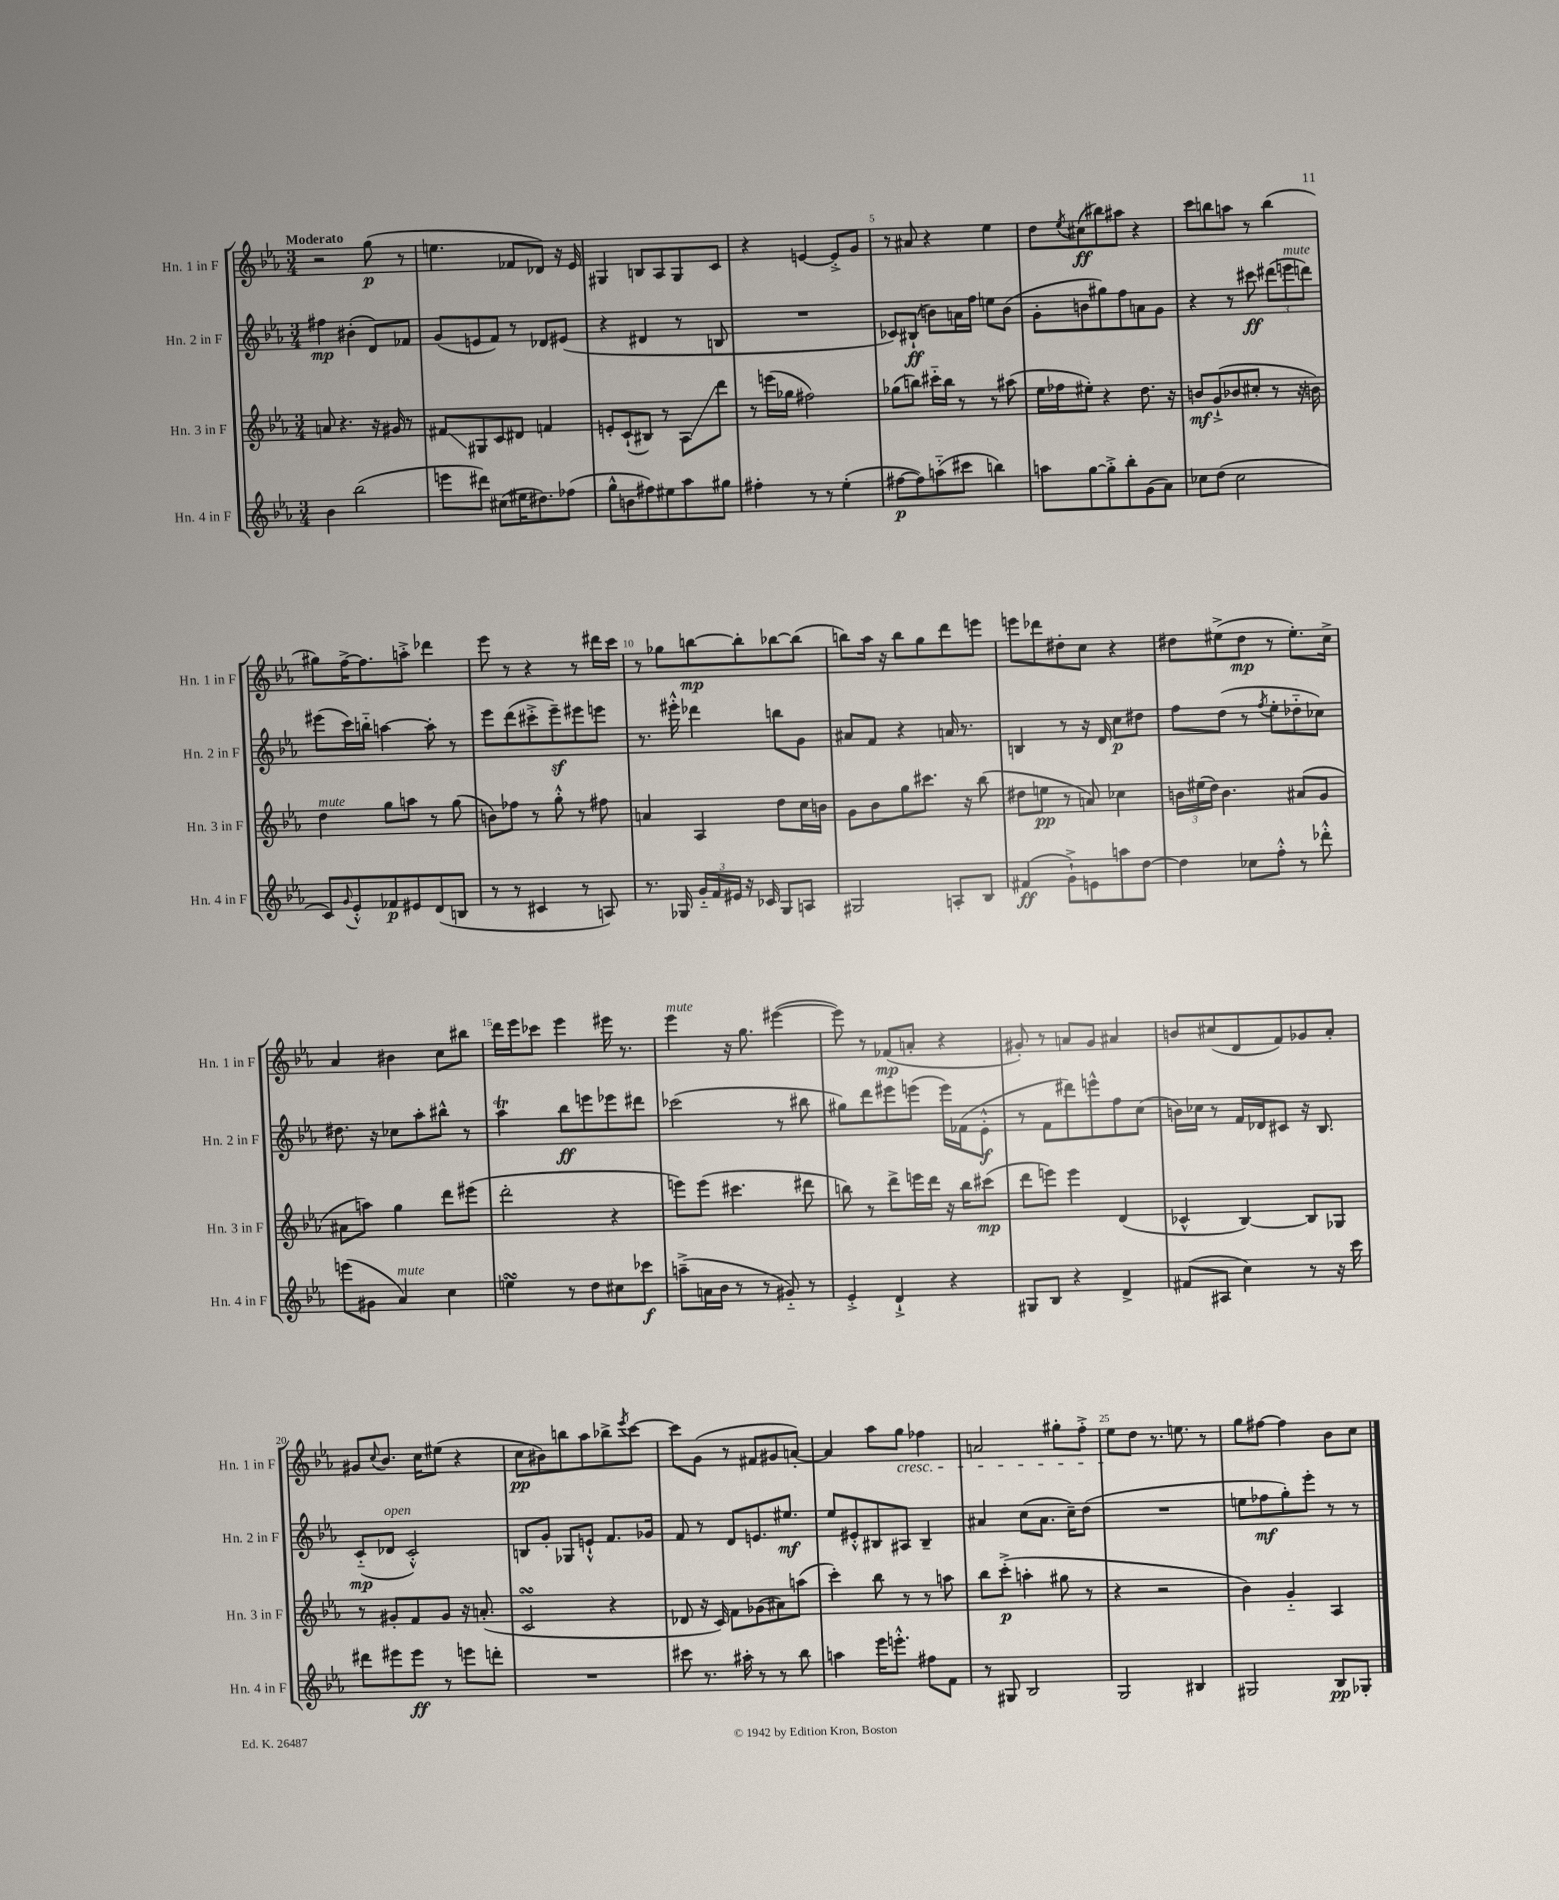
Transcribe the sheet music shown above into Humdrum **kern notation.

**kern	**kern	**kern	**kern
*staff4	*staff3	*staff2	*staff1
*clefG2	*clefG2	*clefG2	*clefG2
*k[b-e-a-]	*k[b-e-a-]	*k[b-e-a-]	*k[b-e-a-]
*M3/4	*M3/4	*M3/4	*M3/4
4b-	8a	4ff#	2r
.	4.r	.	.
(2bb-	.	(4b#'	.
.	16r	8d)	(8gg
.	16g#	.	.
.	8r	8f-	8r
=	=	=	=
8eee	8f#	(8g	4.ee
8ddd#)	8G#	8e	.
(8cc#	8c	8f)	.
16ee#	8d#	8r	8f-
8.dd#)	.	.	.
.	4f	8d-	8d-)
(8ff-	.	(8e#	16r
.	.	.	16e-
=	=	=	=
8gg^^	8e'	4r	4G#
8b	(8c`	.	.
8ff#)	8B#)	4d#	8B
8ee#	8r	.	8A-
8aa-	8A-	8r	8G#
8gg#	8ddd	8B	8c
=	=	=	=
4ff#'	8r	2.r	4r
.	(16eee	.	.
.	16gg-	.	.
8r	2ff#)	.	[4e
8r	.	.	.
(4ee-'	.	.	8e'^]
.	.	.	8g
=	=	=	=
[8ff#	(8gg-	8c-)	8r
8ff#])	8bb)	(8B#`	8a#
(8aa'~	16ccc#'~	8b)	4r
.	16bb	.	.
8ccc#	8r	16a	.
.	.	16ff	.
4bb)	8r	8ee	4ee-
.	(8aa#	(8b	.
=	=	=	=
8aa	16ee-	8g'	8dd
.	16ff-	.	.
.	.	.	8qee-
[8gg	8ee#')	8b	(8cc#
8gg'^]	4r	8gg#)	8bb#)
8bb-'	.	8ff	8aa#
(8g	8.dd	8a	4r
8a-)	.	8g	.
.	16r	.	.
=	=	=	=
8cc-	8b	4r	8ccc
(8dd	(8g`^	.	8bb
2cc-	8b-	8r	8aa
.	8cc#'	8ccc#	8r
.	8r	(12ddd#	(4bb
.	.	12eee	.
.	16r	.	.
.	.	12ddd)	.
.	16b)	.	.
=	=	=	=
8c)	4dd	(8eee#	8gg#)
8qqg	.	.	.
8e-'^^	.	16ccc)	[16ff^
.	.	16bb'~	8.ff]
8f-	8gg	[4aa	.
8e#	8aa	.	8aa'^
(8d	8r	8aa']	4ddd-
8B	(8gg	8r	.
=	=	=	=
8r	8b)	8eee-	8eee-
8r	8ff-	(8ddd	8r
4c#	8r	8ccc#'^	4r
.	8gg'^^	8eee-~)	.
8r	8r	8eee#	8r
8A)	8ff#	8eee	16ddd#
.	.	.	16ccc
=	=	=	=
8.r	4a	8.r	8r
.	.	.	8gg-
16G-	.	16eee#'^^	.
24g'~	4A-	4ddd-	[8bb
24f	.	.	.
24e#	.	.	.
16r	.	.	8bb']
16c-	.	.	.
8G-	8dd	8bb	[8bb-
8A	16cc	8g	(8bb-]
.	16b	.	.
=	=	=	=
2G#	8g	8a#	8bb)
.	8b-	8f	16aa-
.	.	.	16r
.	8gg	4r	8bb
.	8.ccc#	.	8gg
8A'	.	16a	8ddd
.	16r	8.r	.
8B-	(8bb-	.	8eee
=	=	=	=
(4f#	8dd#	4B	8eee
.	8ee	.	8ddd-
8g`^)	8r	8r	8dd#'
8e	8a)	16r	8cc
.	.	16d	.
8aa	4cc-	8cc	4r
[8dd	.	8dd#	.
=	=	=	=
4dd]	24b	8ff	8dd#
.	(24ee#	.	.
.	24dd)	.	.
.	4.b	(8dd	(8ee#^
8cc-	.	8r	8dd#
.	.	8qff	.
8ff'^^	.	8ee-'	8r
8r	(8a#	8dd-'~	8.ee#')
8ddd-'^^	8g	8cc-)	.
.	.	.	16cc^
=	=	=	=
(8eee	8a#	8.dd#	4a-
8g#	8aa)	.	.
.	.	16r	.
4a-)	4gg	8cc-	4b#
.	.	8aa-'	.
4cc	8ddd	8bb#^^	8cc
.	(8eee#	8r	8bb#
=	=	=	=
4ee	2ddd'	4aa-	16ddd
.	.	.	16eee-
.	.	.	8ccc-
8r	.	8bb-	4eee-
8dd	.	8eee	.
8cc#	4r	8eee-	16eee#
.	.	.	8.r
8ccc-	.	8ddd#	.
=	=	=	=
(8aa~^	8eee)	(2ccc-	4eee-
16a	(8eee	.	.
16b-	.	.	.
8r	4.ccc#	.	16r
.	.	.	8.gg
8r	.	.	.
8g#'~)	.	8r	([4eee#
8r	8ddd#	8bb#	.
=	=	=	=
4e-'^	8bb)	8gg#)	8eee#])
.	8r	8ddd	8r
4d`^	8ddd^	8eee#	(8f-
.	16eee	(8eee	8a'
.	16ddd	.	.
4r	16r	16eee)	4r
.	16bb	(16f-	.
.	(8ccc#	8e-'^^	.
=	=	=	=
8G#	8ddd	8r	8g#')
8B-	8eee)	8f	8r
4r	4eee	8ddd#)	8a
.	.	8eee^^	8g#
4d^	(4d	8ff	4a#
.	.	(8cc	.
=	=	=	=
(8f#	4c-^^	16b)	8b
.	.	16cc-	.
8A#	.	8r	(8cc#
4cc)	[4B-)	16f	8d
.	.	16d-	.
.	.	8c#	8f)
8r	8B-]	16r	8g-
.	.	8.B-	.
16r	8G-	.	8a-'
16ccc	.	.	.
=	=	=	=
8ddd#	8r	(8c'~	8g#
.	.	.	8qqcc
8eee#	8g#'	8d-	8.b-
8eee#	8f	2c'^^)	.
.	.	.	16cc
8r	8g#	.	(8ee#
8eee	16r	.	4r
.	(8.a'	.	.
8ddd'	.	.	.
=	=	=	=
2.r	2c	8B	8cc
.	.	8g'	8b#)
.	.	8G-	8bb
.	.	8e`^^	8aa-
.	4r	8.f	8bb-^
.	.	.	8qeee-
.	.	.	[8ccc
.	.	16g-	.
=	=	=	=
8ccc#	8d-	8f	8ccc]
8.r	16r	8r	(8g
.	16c)	.	.
.	8f	8d	8r
16aa#'	.	.	.
8r	(8g-	8.e	8f#
8r	8a#)	.	8g#
.	.	8.ee#	.
8bb-	(8aa	.	[8a')
=	=	=	=
4aa	4ccc')	8ee-	4a]
.	.	8e#'^^	.
16eee-	8bb-	8B#	8aa-
8.eee'^^	.	.	.
.	8r	8A#	8gg
8ff#	8r	4B#~	4ff-
8f	8aa	.	.
=	=	=	=
8r	8bb-	4a#	2a
8G#	(8ccc'^	.	.
2B-	4aa'	(8cc	.
.	.	8.a#	.
.	8gg#	.	8gg#'
.	.	16cc~)	.
.	8r	(8dd	8ff'^
=	=	=	=
2G	4r	2.r	8ee-
.	.	.	8dd
.	2r	.	8.r
.	.	.	8.ee
4B#	.	.	.
.	.	.	8r
=	=	=	=
2G#	4b-)	8ee	8gg
.	.	8ff-	[8ff#
.	4g'~	8gg')	4ff#]
.	.	8eee-'	.
8B-	4A-	8r	8b-
8G-'	.	8r	8cc
==	==	==	==
*-	*-	*-	*-
